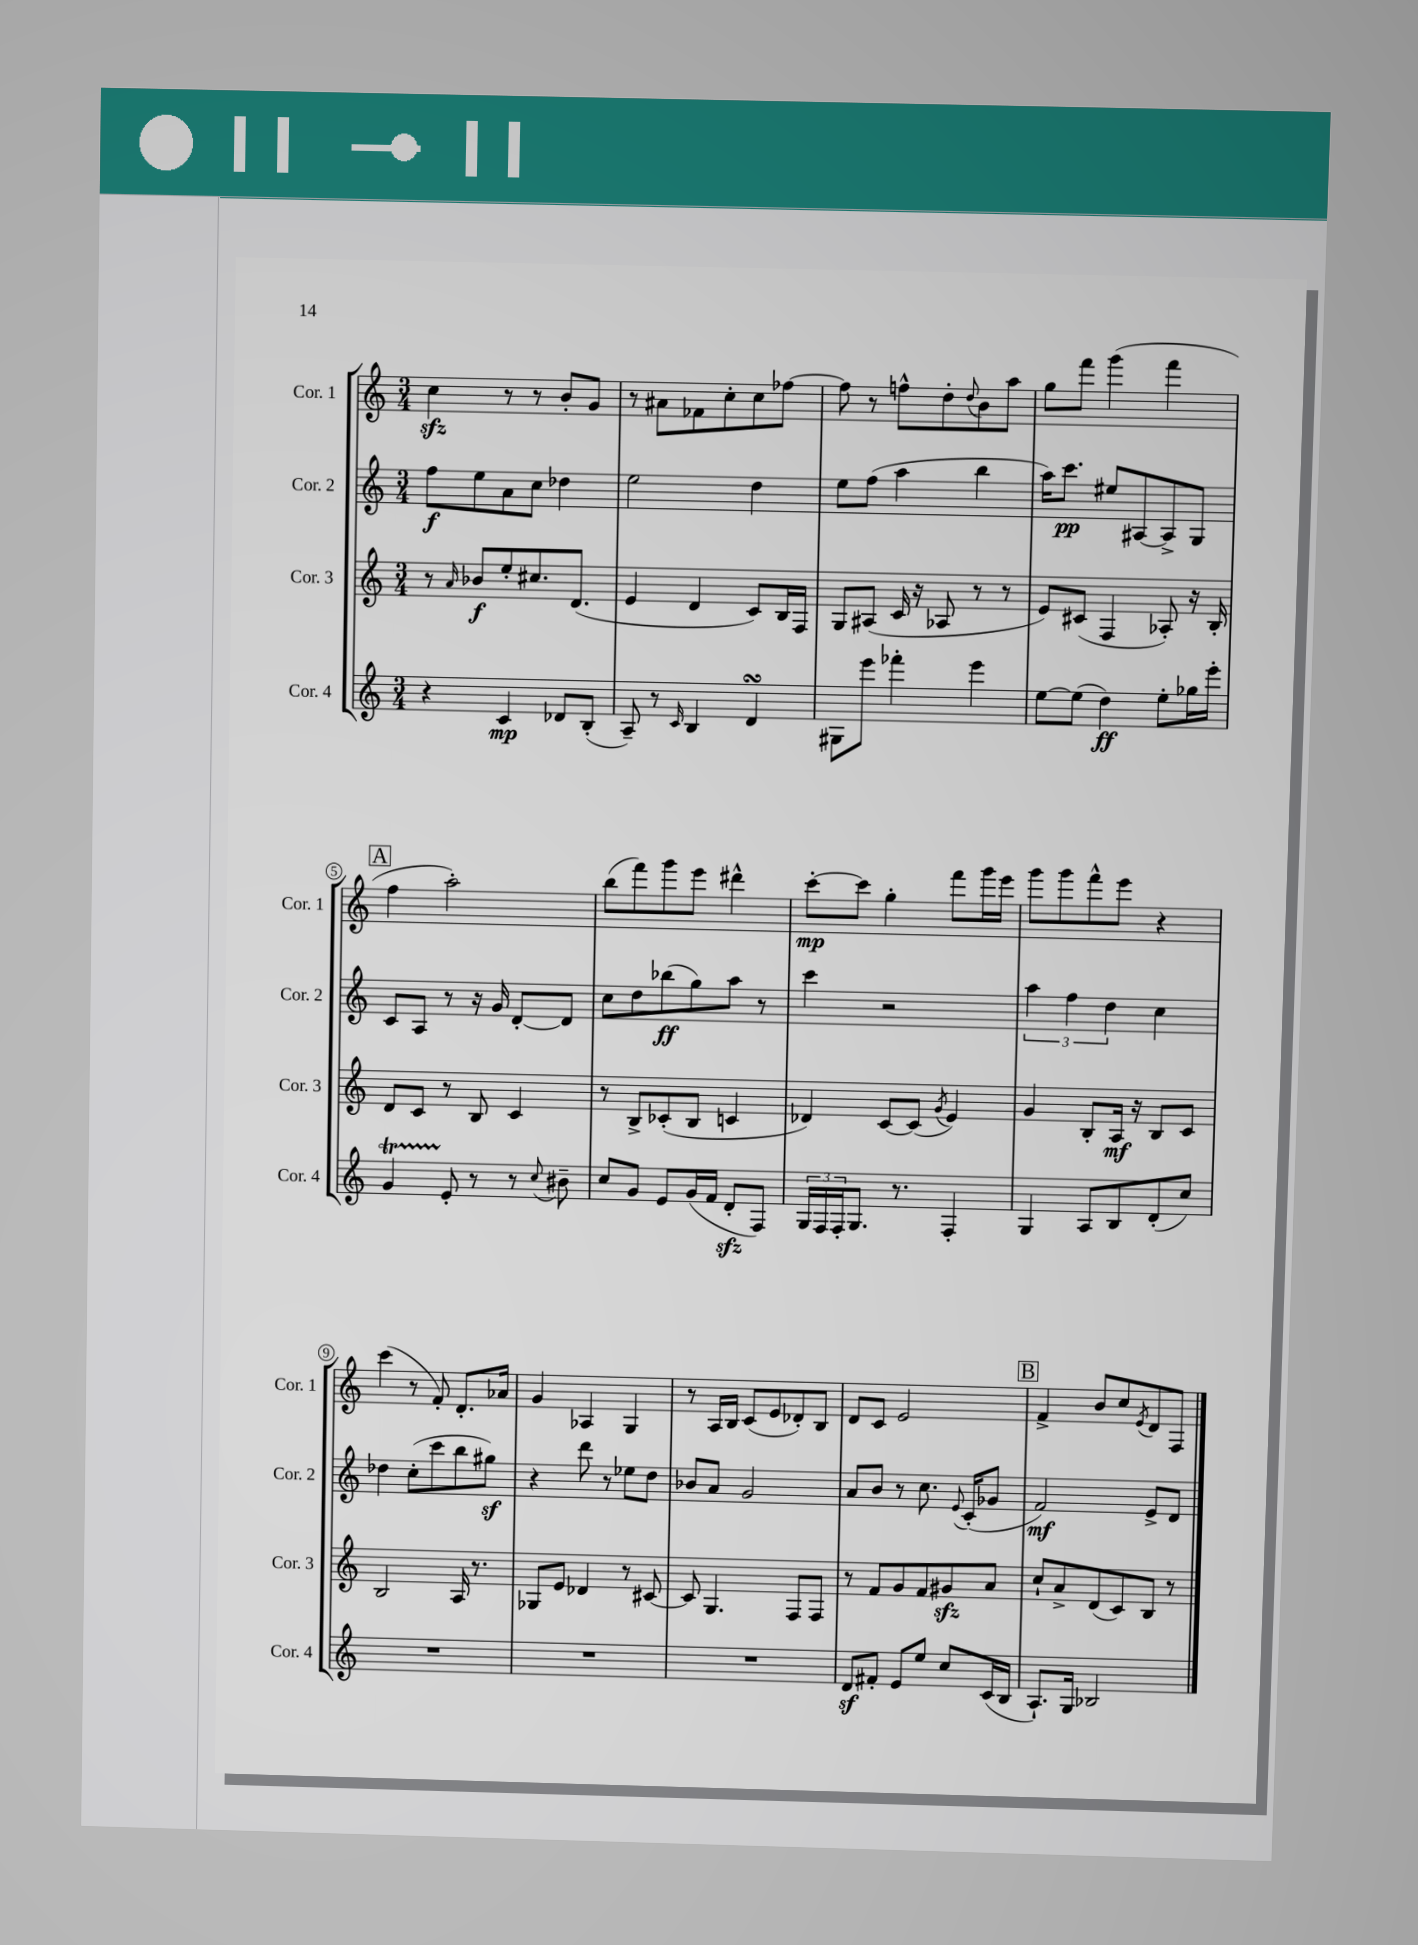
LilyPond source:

<<
\new StaffGroup <<
\new Staff = "s0" \with { instrumentName = "Cor. 1" shortInstrumentName = "Cor. 1" } {
    \clef treble \key c \major \numericTimeSignature \time 3/4
    c''4\sfz r8 r8 b'8-. g'8 |
    r8 ais'8 fes'8 c''8-. c''8 fes''8~ |
    fes''8 r8 f''8-^ d''8-. \appoggiatura { d''8 } b'8 a''8 |
    g''8 f'''8 g'''4( f'''4 |
    \mark \markup { \box "A" } f''4 a''2-.) |
    b''8( f'''8) g'''8 e'''8 dis'''4-^ |
    c'''8~-.\mp c'''8 g''4-. f'''8 g'''16 e'''16 |
    g'''8 g'''8 f'''8-^ e'''8 r4 |
    c'''4( r8 f'8-.) d'8.-. aes'16 |
    g'4 aes4 g4 |
    r8 a16 b16 c'8( e'8 des'8-.) b8 |
    d'8 c'8 e'2 |
    \mark \markup { \box "B" } f'4-> b'8 c''8 \acciaccatura { e'8 } d'8 f8 \bar "|." |
}
\new Staff = "s1" \with { instrumentName = "Cor. 2" shortInstrumentName = "Cor. 2" } {
    \clef treble \key c \major \numericTimeSignature \time 3/4
    f''8\f e''8 a'8 c''8 des''4 |
    e''2 d''4 |
    e''8 f''8( a''4 b''4 |
    a''16) c'''8.\pp eis''8 ais8~ ais8-> g8 |
    \mark \markup { \box "A" } c'8 a8 r8 r16 g'16 d'8~-. d'8 |
    c''8 d''8 bes''8\ff( g''8) a''8 r8 |
    c'''4 r2 |
    \tuplet 3/2 { a''4 f''4 d''4 } c''4 |
    des''4 c''8-.( c'''8 b''8 gis''8\sf) |
    r4 d'''8 r8 ees''8 d''8 |
    bes'8 a'8 g'2 |
    a'8 b'8 r8 c''8. \appoggiatura { e'8 } c'16-.( ges'8 |
    \mark \markup { \box "B" } f'2\mf) e'8-> d'8 \bar "|." |
}
\new Staff = "s2" \with { instrumentName = "Cor. 3" shortInstrumentName = "Cor. 3" } {
    \clef treble \key c \major \numericTimeSignature \time 3/4
    r8 \grace { a'16 } bes'8\f e''8-. cis''8. d'8.( |
    e'4 d'4 c'8) b16 f16 |
    g8 ais8( c'16 r16 aes8 r8 r8 |
    e'8) cis'8( f4 aes8-.) r16 b16-. |
    \mark \markup { \box "A" } d'8 c'8 r8 b8 c'4 |
    r8 b8-> ces'8-.( b8 c'4 |
    des'4) c'8~ c'8( \acciaccatura { g'8 } e'4) |
    g'4 b8-. a16\mf r16 b8 c'8 |
    b2 a16 r8. |
    ges8 e'8 des'4 r8 cis'8~ |
    cis'8 g4. f8 f8 |
    r8 f'8 g'8 f'8 gis'8\sfz a'8 |
    \mark \markup { \box "B" } c''8-! a'8-> d'8( c'8) b8 r8 \bar "|." |
}
\new Staff = "s3" \with { instrumentName = "Cor. 4" shortInstrumentName = "Cor. 4" } {
    \clef treble \key c \major \numericTimeSignature \time 3/4
    r4 c'4\mp des'8 b8-.( |
    a8--) r8 \grace { c'16 } b4 d'4\turn |
    gis8 e'''8 fes'''4-. e'''4 |
    e''8~ e''8( d''4\ff) e''8-. ges''16 e'''16-. |
    \mark \markup { \box "A" } g'4\startTrillSpan e'8-.\stopTrillSpan r8 r8 \appoggiatura { c''8 } bis'8-- |
    c''8 g'8 e'8 g'16( f'16 d'8-.\sfz f8) |
    \tuplet 3/2 { g16 f16 f16-. } g8. r8. f4-. |
    g4 a8 b8 d'8-.( c''8) |
    R2. |
    R2. |
    R2. |
    d'8\sf fis'8-. e'8 e''8 c''8 c'16( b16 |
    \mark \markup { \box "B" } a8.-!) g16 bes2 \bar "|." |
}
>>
>>
\layout { \context { \Score \override BarNumber.stencil = #(make-stencil-circler 0.1 0.3 ly:text-interface::print) } }
